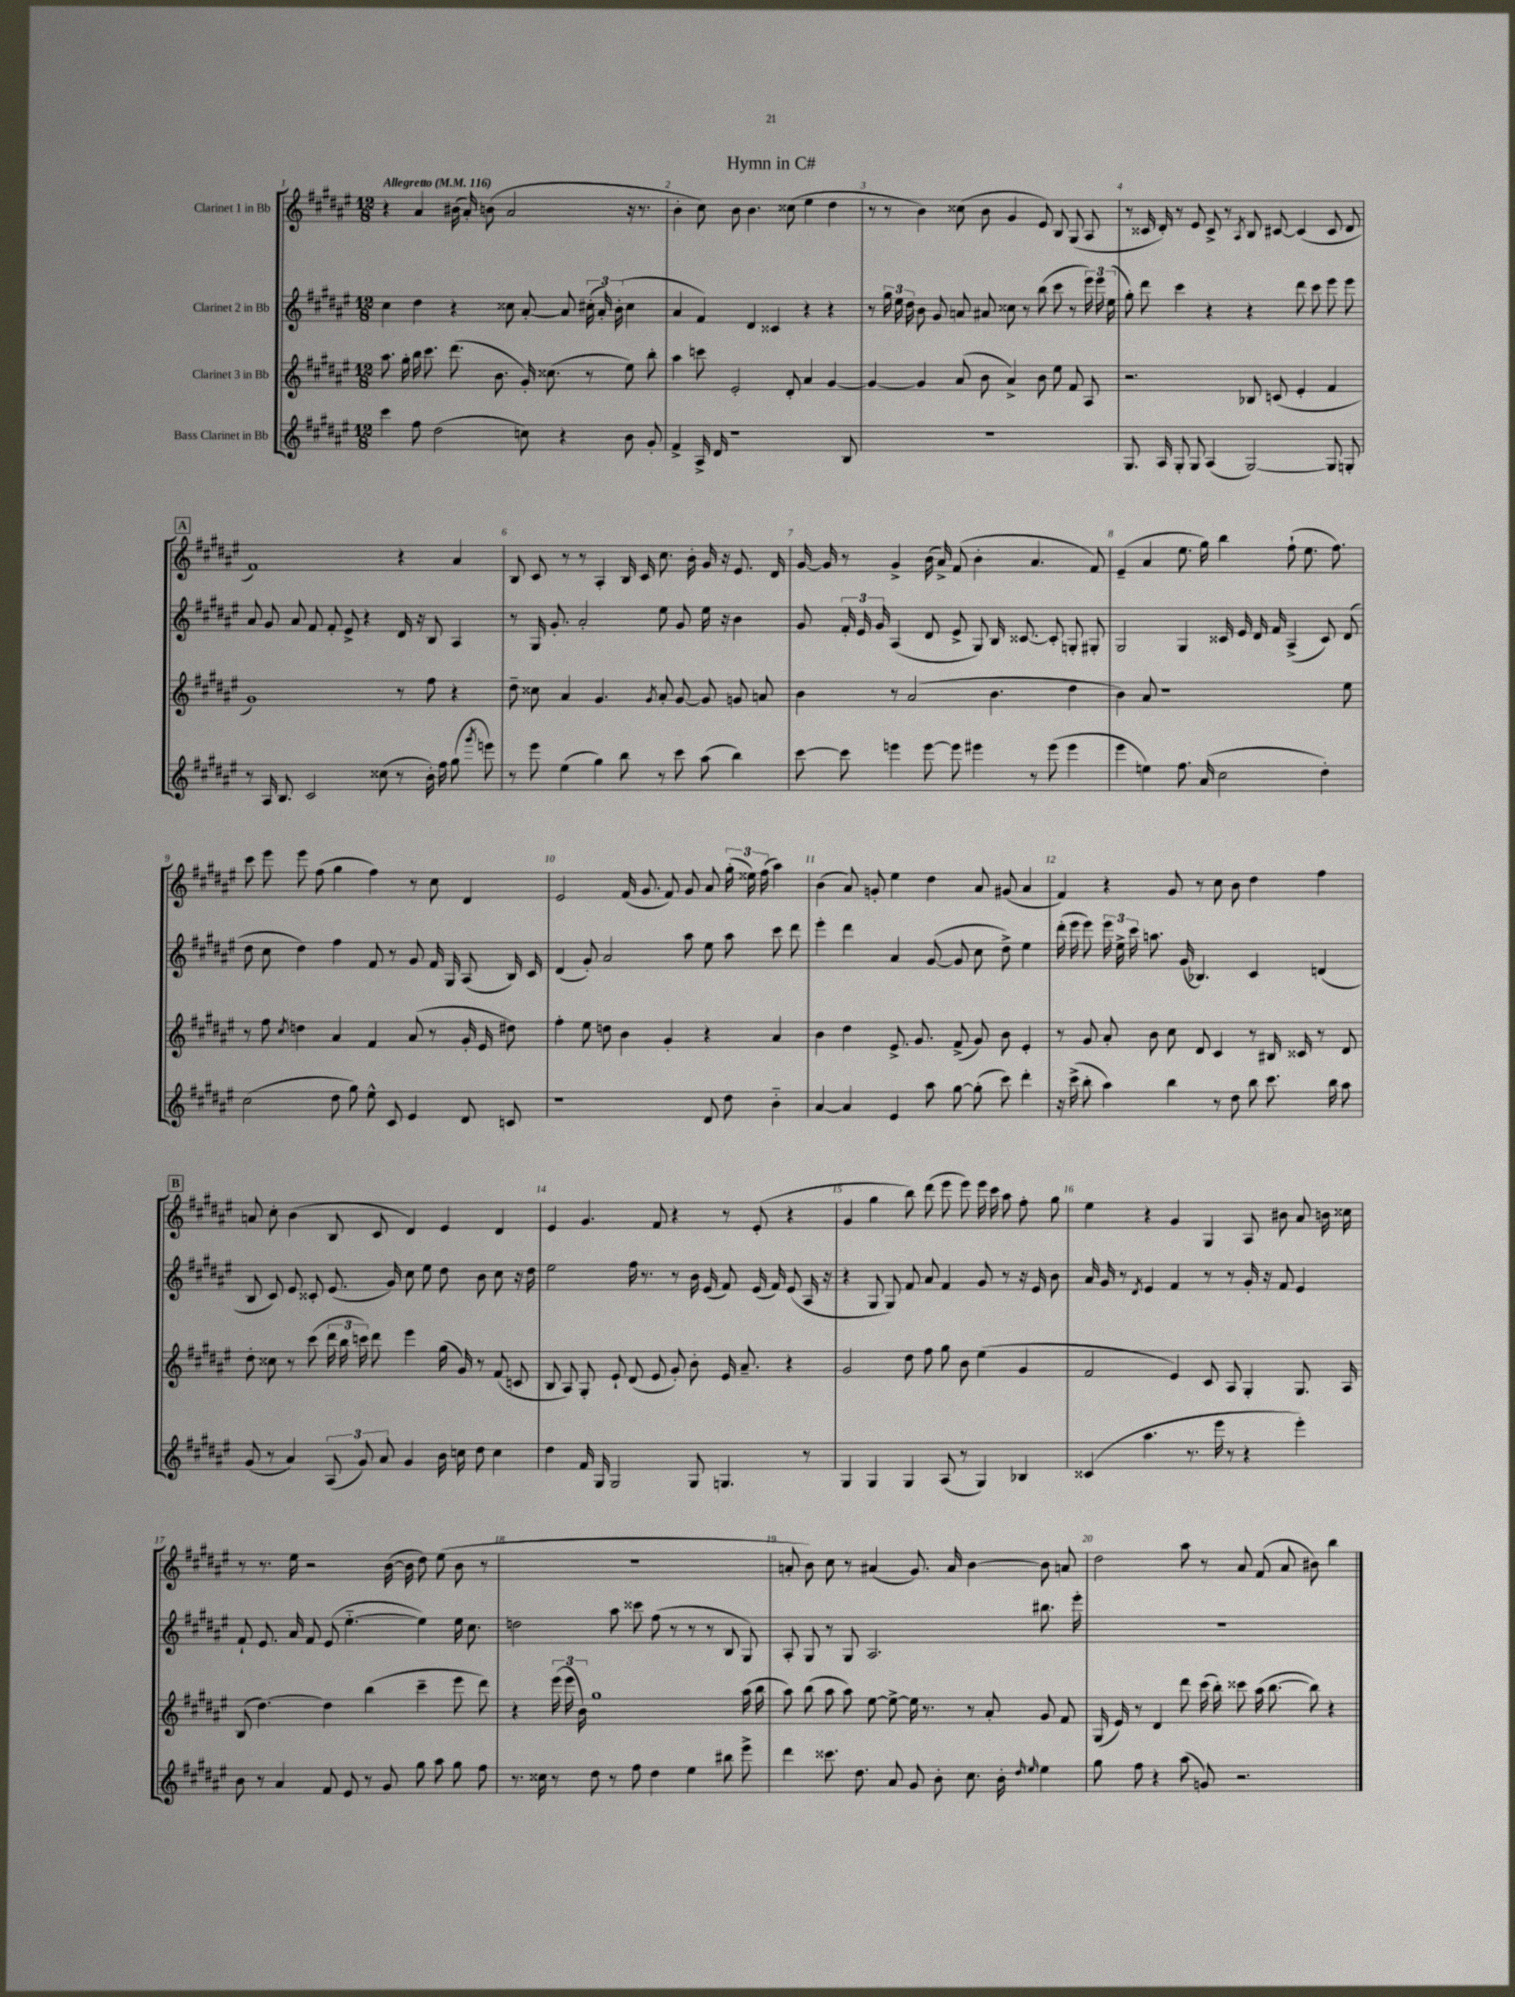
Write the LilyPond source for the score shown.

\header { title = "Hymn in C#" }
<<
\new StaffGroup <<
\new Staff = "s0" \with { instrumentName = "Clarinet 1 in Bb" } {
    \clef treble \key fis \major \numericTimeSignature \time 12/8 \tempo "Allegretto" 4 = 116
    \autoBeamOff r4 ais'4 bis'16( ais'16-.) b'8( ais'2 r16 r8. |
    b'4-. cis''8) b'8 b'4. cisis''8( eis''4 dis''4 |
    r8 r8 b'4) cisis''8( b'8 gis'4 eis'8) b8 gis8( ais8 |
    r8 cisis'16 dis'16-.) r8 eis'8 cisis'8-> r8 \acciaccatura { ais8 } b8 cis'8~ cis'4( cis'8 dis'8 |
    \mark \markup { \box "A" } fis'1) r4 ais'4 |
    b8 cis'8 r8 r8 ais4-. b16 cis'16 cis''8. b'16-. gis'16 r16 eis'8. dis'16 |
    gis'16~ gis'16 r8 gis'4-> b'16( ais'16->) fis'8( b'4-. ais'4. fis'8) |
    eis'4--( ais'4 eis''8. gis''16) b''4 fis''8-!( eis''8. fis''8.) |
    cis'''8 eis'''8 eis'''8 fis''8( gis''4 fis''4) r8 cis''8 dis'4 |
    eis'2 fis'16( gis'8. fis'8) gis'8 ais'8 \tuplet 3/2 { gis''16-.( eisis''16) fis''16( } ais''4) |
    b'4( ais'8) g'8-. eis''4 dis''4 ais'8 gis'8( ais'4 |
    fis'4) r4 gis'8 r8 cis''8 b'8 dis''4 fis''4 |
    \mark \markup { \box "B" } a'8 cis''8-. b'4( b8 cis'8 dis'4) eis'4 dis'4 |
    eis'4 gis'4. fis'8 r4 r8 eis'8-.( r4 |
    gis'4 gis''4 b''8) dis'''8( eis'''8 eis'''8) eis'''16 cis'''16 ais''8 fis''8-. gis''8 |
    eis''4 r4 gis'4 gis4 ais8 bis'8 ais'8 b'16 cisis''16 |
    r8 r8. eis''16 r2 b'16~( b'16 dis''8) eis''8( b'8 r8 |
    R1. |
    a'8-. b'8) cis''8 r8 ais'4( gis'8.) ais'16 b'4~ b'8 a'8 |
    dis''2 ais''8 r8 ais'8 fis'8( ais'8 bis'8) b''4 \bar "|." |
}
\new Staff = "s1" \with { instrumentName = "Clarinet 2 in Bb" } {
    \clef treble \key fis \major \numericTimeSignature \time 12/8
    \autoBeamOff cis''4 dis''4 r4 cisis''8 ais'8~-. ais'8 \tuplet 3/2 { cis''16-.( ais'16-.) b'16-.( } cis''4 |
    ais'4 fis'4) dis'4 cisis'4 r4 r4 |
    r8 \tuplet 3/2 { gis''16 eis''16 dis''16 } b'8 gis'8 a'8 ais'8 cisis''8 r8 b''8( cis'''8 r8 \tuplet 3/2 { eis'''16) eis'''16 eis''16( } |
    gis''8-.) dis'''8 cis'''4 r4 r4 dis'''8 cis'''8 eis'''8 eis'''8 |
    \mark \markup { \box "A" } ais'8 gis'8 ais'8 fis'8 fis'8-. eis'8-> r4 dis'16 r16 b8 ais4 |
    r8 gis16 gis'8.-. ais'2-. eis''8 gis'8 eis''16 r16 b'4 |
    gis'8 \tuplet 3/2 { fis'16-. eis'16 gis'16 } ais4( dis'8 eis'8-> gis8) b16 cisis'8.~ cisis'8-. g8-. gis8-. |
    gis2 gis4 cisis'16 eis'16 dis'16 fis'16 ais4->( cisis'8) dis'8( |
    dis''8 cis''8 dis''4) fis''4 fis'8 r8 gis'8 fis'16 gis16 ais8( b16) cis'16 |
    dis'4( gis'8-.) ais'2 ais''8 eis''8 ais''8 cis'''8 dis'''8 |
    eis'''4-. dis'''4 ais'4 gis'8~( gis'8 cis''8 dis''8->) eis''4 |
    dis'''16-.( eis'''16 eis'''8) \tuplet 3/2 { eis'''16 eis''16-> cis'''16 } a''8. gis'16( bes4.) cis'4 d'4( |
    \mark \markup { \box "B" } b8 cis'8) eis'8 cisis'8-. eis'8.( gis'16) cis''8 eis''8 dis''8 b'8 cis''8 r16 dis''16 |
    eis''2 fis''16 r8. r8 b'16 eis'16( fis'8) eis'16( fis'16) eis'8( ais16 r16 |
    r4 gis8 gis8) fis'8 ais'8 fis'4 gis'8 r8 r16 eis'16 b'8 |
    ais'16 gis'16 r8 \acciaccatura { dis'8 } eis'4 fis'4 r8 r8 gis'16-. r16 fis'8 eis'4 |
    fis'8-! eis'8. ais'16 fis'8 eis'8( eis''4.~-_ eis''4) eis''16 cis''8. |
    d''2 ais''8 cisis'''8 fis''8( r8 r8 r8 b8 gis8) |
    ais8-. gis8 r8 gis8 ais2. bis''8. eis'''16-. |
    R1. \bar "|." |
}
\new Staff = "s2" \with { instrumentName = "Clarinet 3 in Bb" } {
    \clef treble \key fis \major \numericTimeSignature \time 12/8
    \autoBeamOff ais''8. gis''16-. b''16 cis'''8. dis'''8.( b'8. gis'16-.) cisis''8.( r8 eis''8) b''8-. |
    ais''4 c'''8 eis'2-. dis'8-. ais'4 gis'4~ |
    gis'4~ gis'4 ais'8( b'8 ais'4->) b'8 eis''8 fis'8 ais8 |
    r2. bes8 c'8( eis'4-. fis'4 |
    \mark \markup { \box "A" } gis'1) r8 fis''8 r4 |
    dis''8-- cisis''8 ais'4 gis'4. \acciaccatura { gis'8 } ais'8-. gis'8~ gis'8 g'8 a'8 |
    b'4 r8 ais'2( b'4. dis''4 |
    b'4) ais'8 r1 eis''8 |
    r8 fis''8 \acciaccatura { cis''8 } d''4 ais'4 fis'4 ais'8( r8 gis'16-. eis'16 dis''8) |
    fis''4-. eis''8 d''8 b'4 gis'4-. r4 ais'4 |
    b'4 dis''4 eis'8.-> gis'8. fis'8->( gis'8) b'8 eis'4-. |
    r8 gis'8 ais'8-. b'8 cis''8 dis'8 cis'4 r8 bis16 cisis'16 r8 dis'8 |
    \mark \markup { \box "B" } dis''8-. cisis''8 r8 cis'''8( \tuplet 3/2 { dis'''16 b''16 c'''16) } dis'''8 eis'''4 gis''16( gis'16) r8 fis'8( c'8 |
    b8 ais8) gis8-. eis'8-! dis'8( eis'8 gis'8-.) b'8-. eis'16 ais'8.-- r4 |
    gis'2 dis''8 fis''8 gis''8 b'8 eis''4( gis'4 |
    fis'2 eis'4) cis'8 ais8 gis4-. gis8. ais16 |
    b8( dis''4.~) dis''4 b''4( cis'''4-- eis'''8 dis'''8) |
    r4 \tuplet 3/2 { eis'''16( eis'''16 b'16) } gis''1 ais''16( b''16 |
    ais''8) b''8( ais''8 ais''8) eis''8~ eis''8~-> eis''16 r8. r8 ais'8-. gis'8 fis'8 |
    gis16( eis'16) r8 dis'4 dis'''8 cis'''16( b''16-.) cisis'''8 ais''16( b''8.~ b''8) r4 \bar "|." |
}
\new Staff = "s3" \with { instrumentName = "Bass Clarinet in Bb" } {
    \clef treble \key fis \major \numericTimeSignature \time 12/8
    \autoBeamOff cis'''4 fis''8 dis''2( c''8) r4 b'8 gis'8-. |
    fis'4-> ais16-> dis'16 r1 b8 |
    R1. |
    gis8. ais16 gis8-. gis8 ais4( gis2~) gis8 g8-. |
    \mark \markup { \box "A" } r8 ais16 b8. cis'2 cisis''8( r8 b'16-.) fis''16 gis''8( \acciaccatura { gis'''8 } e'''8) |
    r8 eis'''8 eis''4( gis''4) b''8 r8 cis'''8 ais''8( b''4) |
    cis'''8~ cis'''8 e'''4 e'''8~ e'''8 eis'''4 r8 eis'''8( eis'''4 |
    eis'''4 e''4) fis''8. ais'16( cis''2 dis''4-.) |
    cis''2( dis''8 gis''8) eis''8-^ cis'8 eis'4 dis'8 c'8 |
    r1 dis'8 dis''8 b'4-_ |
    ais'4~ ais'4 eis'4 ais''8 gis''8~ gis''8-.( cis'''8) dis'''4-. |
    r16 cis'''16->( b''8-. ais''4) b''4 r8 dis''8 b''8 cis'''8. b''16 ais''8 |
    \mark \markup { \box "B" } gis'8( r8 ais'4) \tuplet 3/2 { ais8( gis'8) ais'8 } gis'4 b'16 c''16 dis''8 c''4 |
    dis''4 fis'16 gis16 gis2 gis8 g4. r8 |
    gis4 gis4 gis4 ais8( r8 gis4) bes4 |
    cisis'4( ais''4. r8. eis'''16 r8 r4 eis'''4-.) |
    b'8 r8 ais'4 fis'8 eis'8 r8 gis'8 gis''8 ais''8 gis''8 fis''8 |
    r8. cisis''16 r8 dis''8 r8 fis''8 dis''4 eis''4 bis''8 eis'''8-> |
    dis'''4 cisis'''8. dis''8. ais'8 gis'8 b'8-. cis''8. b'16-. \grace { dis''16 eis''16 } eis''4 |
    gis''8 fis''8 r4 ais''8( g'8) r2. \bar "|." |
}
>>
>>
\layout { \context { \Score \override BarNumber.break-visibility = ##(#f #t #t) barNumberVisibility = #all-bar-numbers-visible } }
